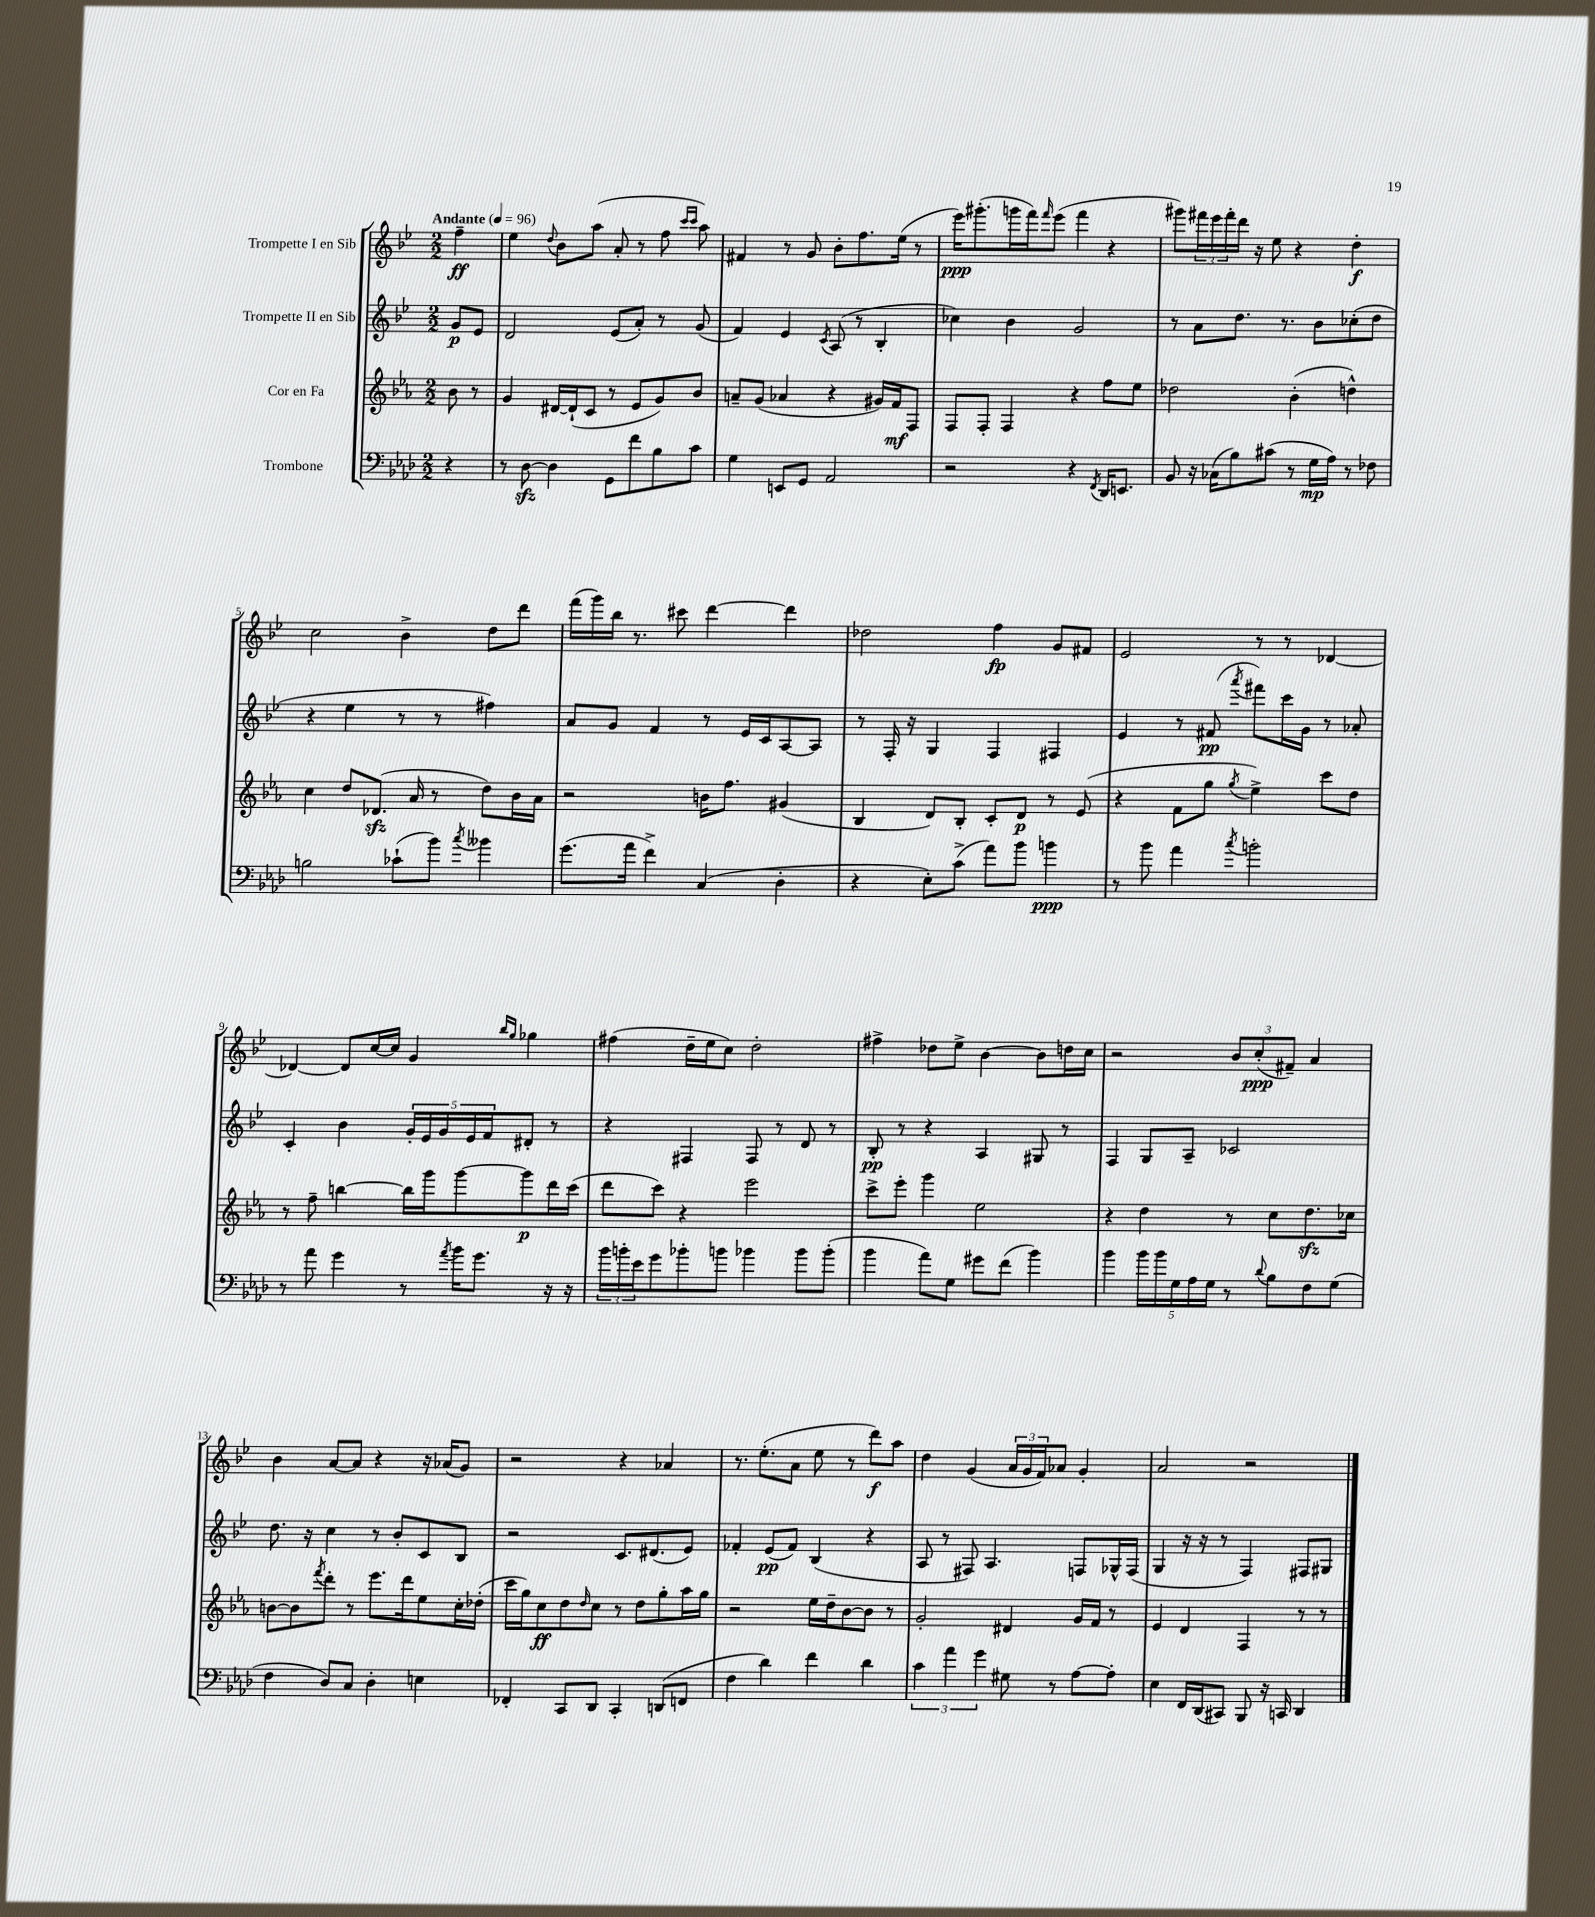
<<
\new StaffGroup <<
\new Staff = "s0" \with { instrumentName = "Trompette I en Sib" } {
    \clef treble \key bes \major \numericTimeSignature \time 2/2 \partial 4 \tempo "Andante" 4 = 96
    f''4--\ff |
    ees''4 \appoggiatura { d''8 } bes'8 a''8( a'8-. r8 f''8 \grace { c'''16 c'''16 } a''8) |
    fis'4 r8 g'8 bes'8-. f''8. ees''16( r8 |
    ees'''16\ppp) gis'''8.-.( g'''16 f'''16) \grace { f'''16 } ees'''8( f'''4 r4 |
    gis'''8) \tuplet 3/2 { fis'''16 ees'''16 fis'''16-. } d'''16 r16 ees''8 r4 d''4-.\f |
    c''2 bes'4-> d''8 d'''8 |
    f'''16( g'''16) bes''16 r8. cis'''8 d'''4~ d'''4 |
    des''2 f''4\fp g'8 fis'8 |
    ees'2 r8 r8 des'4~ |
    des'4~ des'8 c''16~ c''16 g'4 \grace { bes''16 g''16 } ges''4 |
    fis''4( d''16-- ees''16 c''8) d''2-. |
    fis''4-> des''8 ees''8-> bes'4~ bes'8 d''16 c''16 |
    r2 \tuplet 3/2 { bes'8 c''8-.\ppp( fis'8--) } a'4 |
    bes'4 a'8~ a'8 r4 r16 aes'16( g'8) |
    r2 r4 aes'4 |
    r8. ees''8.-.( a'8 ees''8 r8 d'''8\f) a''8 |
    d''4 g'4( \tuplet 3/2 { a'16 g'16 f'16) } aes'8 g'4-. |
    a'2 r2 \bar "|." |
}
\new Staff = "s1" \with { instrumentName = "Trompette II en Sib" } {
    \clef treble \key bes \major \numericTimeSignature \time 2/2 \partial 4
    g'8\p ees'8 |
    d'2 ees'8( a'8-.) r8 g'8( |
    f'4) ees'4 \acciaccatura { c'8 } a8( r8 bes4-. |
    ces''4) bes'4 g'2 |
    r8 a'8 d''8. r8. bes'8 ces''8-.( d''8 |
    r4 ees''4 r8 r8 fis''4) |
    a'8 g'8 f'4 r8 ees'16 c'16 a8~ a8 |
    r8 f16-. r16 g4 f4 fis4 |
    ees'4 r8 fis'8\pp( \acciaccatura { a'''8 } fis'''8) c'''16 g'16 r8 aes'8-. |
    c'4-. bes'4 \tuplet 5/4 { g'16-. ees'16 g'16 ees'16 f'16 } dis'8-. r8 |
    r4 fis4 fis8 r8 d'8 r8 |
    bes8-.\pp r8 r4 a4 gis8 r8 |
    f4 g8 a8-- ces'2 |
    d''8. r16 c''4 r8 bes'8-. c'8 bes8 |
    r2 c'8. dis'8.( ees'8) |
    fes'4-. ees'8\pp( fes'8) bes4( r4 |
    a8 r8 fis8) a4. f8 ges16-^ f16( |
    g4 r16 r16 r8 f4) fis8 gis8 \bar "|." |
}
\new Staff = "s2" \with { instrumentName = "Cor en Fa" } {
    \clef treble \key ees \major \numericTimeSignature \time 2/2 \partial 4
    bes'8 r8 |
    g'4 dis'16~ dis'16-!( c'8 r8 ees'8 g'8) bes'8 |
    a'8-- g'8( aes'4 r4 gis'16) f'16\mf f8 |
    f8 f8-. f4 r4 f''8 ees''8 |
    des''2 bes'4-.( d''4-^) |
    c''4 d''8 des'8.\sfz( aes'16 r8 d''8) bes'16 aes'16 |
    r2 b'16 f''8. gis'4( |
    bes4 d'8) bes8-. c'8-. d'8\p r8 ees'8( |
    r4 f'8 g''8 \acciaccatura { g''8 } ees''4->) c'''8 d''8 |
    r8 f''8-- b''4~ b''16 g'''16 g'''8~ g'''8\p d'''16 c'''16( |
    d'''8 c'''8) r4 ees'''2 |
    c'''8-> ees'''8-. g'''4 ees''2 |
    r4 d''4 r8 c''8 d''8.\sfz ces''16 |
    b'8~ b'8 \acciaccatura { f'''8 } d'''8-. r8 ees'''8. d'''16 ees''8 c''16-. des''16-.( |
    c'''16 g''16) c''8\ff d''8 \grace { d''16 } c''8 r8 d''8 g''8-. aes''16 g''16 |
    r2 ees''16 d''16-- bes'8~ bes'8 r8 |
    g'2-. dis'4 g'16 f'16 r8 |
    ees'4 d'4 f4 r8 r8 \bar "|." |
}
\new Staff = "s3" \with { instrumentName = "Trombone" } {
    \clef bass \key aes \major \numericTimeSignature \time 2/2 \partial 4
    r4 |
    r8 des8~\sfz des4 g,8 f'8 bes8 c'8 |
    g4 e,8 g,8 aes,2 |
    r2 r4 \acciaccatura { f,8 } des,16 e,8. |
    bes,8 r16 ces16( bes8) cis'8( r8 g16\mp aes16) r8 fes8 |
    b2 ces'8-!( bes'8) \acciaccatura { c''8 } beses'4 |
    g'8.( aes'16 f'4->) c4( des4-. |
    r4 ees8-.) c'8->( aes'8) bes'8 b'4\ppp |
    r8 bes'8 aes'4 \acciaccatura { c''8 } b'2-. |
    r8 aes'8 g'4 r8 \acciaccatura { aes'8 } bes'16 g'8. r16 r16 |
    \tuplet 3/2 { bes'16 b'16-. ees'16 } g'8 bes'8-. b'8 bes'4 bes'8 bes'8-.( |
    bes'4 aes'8) g8 gis'8 f'8( bes'4) |
    bes'4 \tuplet 5/4 { bes'16 bes'16 g16 aes16 g16 } r8 \appoggiatura { des'8 } bes8 f8 g8( |
    f4 des8) c8 des4-. e4 |
    fes,4-. c,8 des,8 c,4-. d,8( f,8 |
    f4 des'4) f'4 des'4 |
    \tuplet 3/2 { c'4 aes'4 g'4 } gis8 r8 aes8~ aes8-. |
    ees4 f,16 des,16( cis,8) bes,,8 r16 c,16 des,4 \bar "|." |
}
>>
>>
